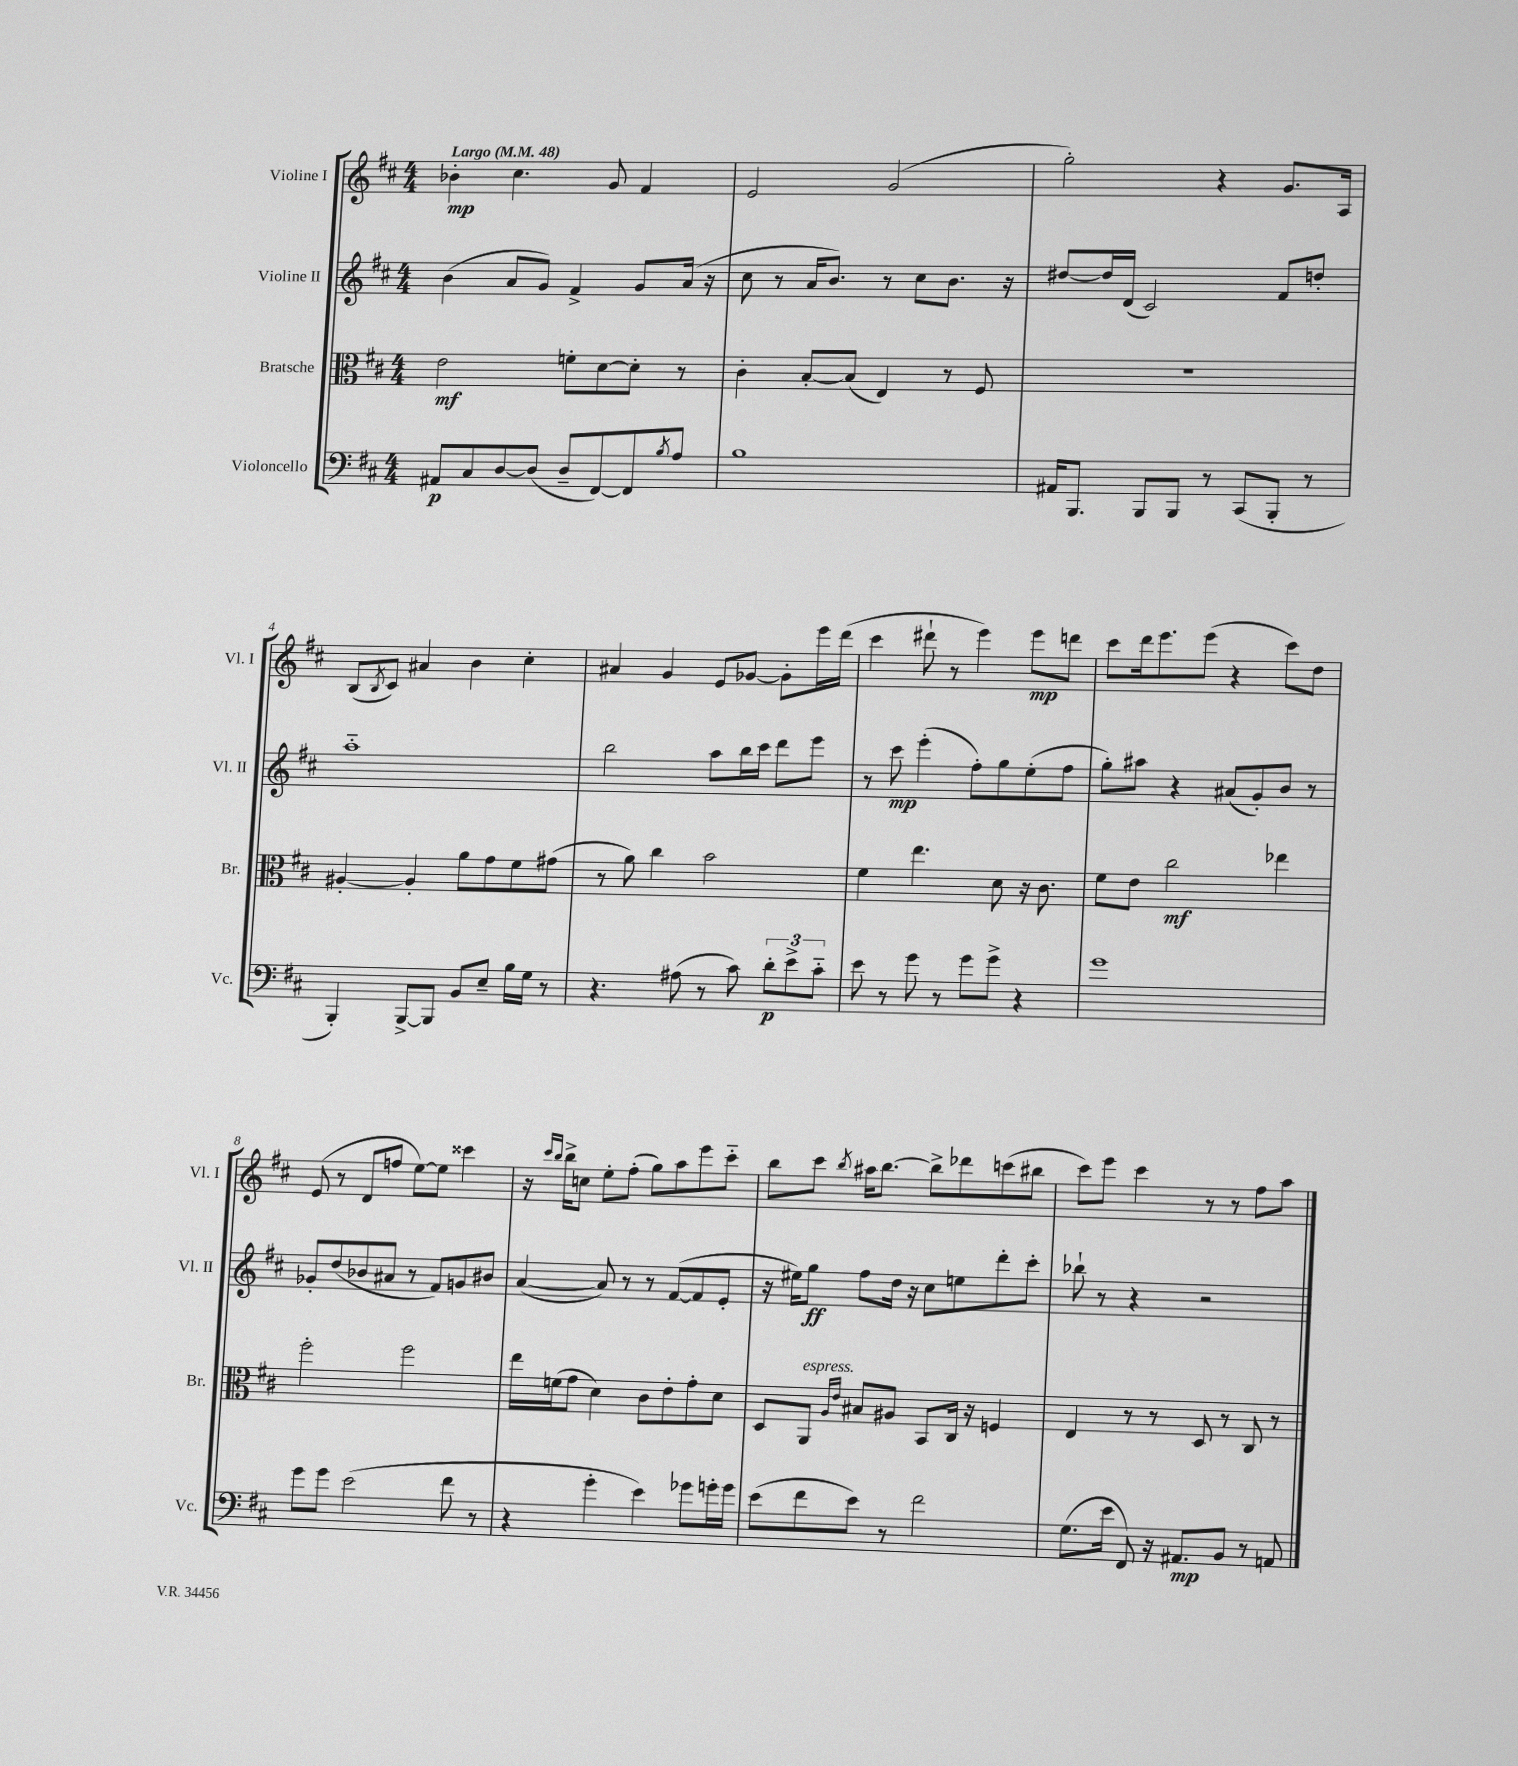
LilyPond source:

<<
\new StaffGroup <<
\new Staff = "s0" \with { instrumentName = "Violine I" shortInstrumentName = "Vl. I" } {
    \clef treble \key d \major \numericTimeSignature \time 4/4 \tempo "Largo" 4 = 48
    bes'4-.\mp cis''4. g'8 fis'4 |
    e'2 g'2( |
    g''2-.) r4 g'8. a16 |
    b8( \acciaccatura { b8 } cis'8) ais'4 b'4 cis''4-. |
    ais'4 g'4 e'8 ges'8~ ges'8-. e'''16 d'''16( |
    cis'''4 dis'''8-! r8 e'''4) e'''8\mp d'''8 |
    cis'''8 d'''16 e'''8. e'''8( r4 cis'''8) d''8 |
    e'8( r8 d'8 f''8 e''8~) e''8 cisis'''4 |
    r16 \grace { cis'''16 b''16 } b''16-> c''8 e''8-. fis''8-.( g''8) a''8 e'''8 cis'''8-_ |
    b''8 cis'''8 \acciaccatura { b''8 } ais''16 b''8.~ b''8-> des'''8 c'''8( bis''8 |
    cis'''8) e'''8 cis'''4 r8 r8 fis''8 a''8 \bar "|." |
}
\new Staff = "s1" \with { instrumentName = "Violine II" shortInstrumentName = "Vl. II" } {
    \clef treble \key d \major \numericTimeSignature \time 4/4
    b'4( a'8 g'8) fis'4-> g'8 a'16( r16 |
    cis''8 r8 a'16 b'8.) r8 cis''8 b'8. r16 |
    dis''8~ dis''16 d'16( cis'2) fis'8 d''8-. |
    a''1-_ |
    b''2 a''8 b''16 cis'''16 d'''8 e'''8 |
    r8 cis'''8\mp e'''4-.( fis''8-.) g''8 e''8-.( fis''8 |
    g''8-.) ais''8 r4 ais'8( g'8-.) b'8 r8 |
    ges'8-. d''8( bes'8 ais'8 r8 fis'8) g'8 bis'8 |
    a'4~( a'8) r8 r8 fis'8~( fis'8 e'8-. |
    r16 eis''16) g''8\ff fis''8 d''16 r16 cis''8 e''8 d'''8-. cis'''8-. |
    bes''8-! r8 r4 r2 \bar "|." |
}
\new Staff = "s2" \with { instrumentName = "Bratsche" shortInstrumentName = "Br." } {
    \clef alto \key d \major \numericTimeSignature \time 4/4
    e'2\mf f'8-. d'8~ d'8-. r8 |
    cis'4-. b8~-. b8( e4) r8 fis8 |
    R1 |
    ais4~-. ais4-. a'8 g'8 fis'8 gis'8( |
    r8 a'8) cis''4 b'2 |
    fis'4 e''4. d'8 r16 cis'8. |
    fis'8 e'8 cis''2\mf ees''4 |
    fis''2-. fis''2 |
    e''16 f'16( g'8 d'4) cis'8 e'8-. g'8-. d'8 |
    d8 a,8^\markup { \italic "espress." } \grace { a16 e'16 } bis8 ais8 b,8 cis16 r16 f4 |
    e4 r8 r8 d8 r8 cis8 r8 \bar "|." |
}
\new Staff = "s3" \with { instrumentName = "Violoncello" shortInstrumentName = "Vc." } {
    \clef bass \key d \major \numericTimeSignature \time 4/4
    ais,8\p cis8 d8~ d8( d8-- fis,8~) fis,8 \acciaccatura { b8 } a8 |
    b1 |
    ais,16 b,,8. b,,8 b,,8 r8 cis,8( b,,8-. r8 |
    b,,4-.) b,,8~-> b,,8 b,8 e8-- b16 g16 r8 |
    r4. ais8( r8 cis'8) \tuplet 3/2 { d'8-.\p e'8-> cis'8-_ } |
    e'8 r8 g'8 r8 g'8 g'8-> r4 |
    g'1 |
    g'8 g'8 e'2( fis'8 r8 |
    r4 g'4-. e'4) ges'8 g'16-. g'16 |
    e'8( fis'8 e'8) r8 fis'2 |
    g8.( e'16 fis,8) r16 ais,8.\mp b,8 r8 a,8 \bar "|." |
}
>>
>>
